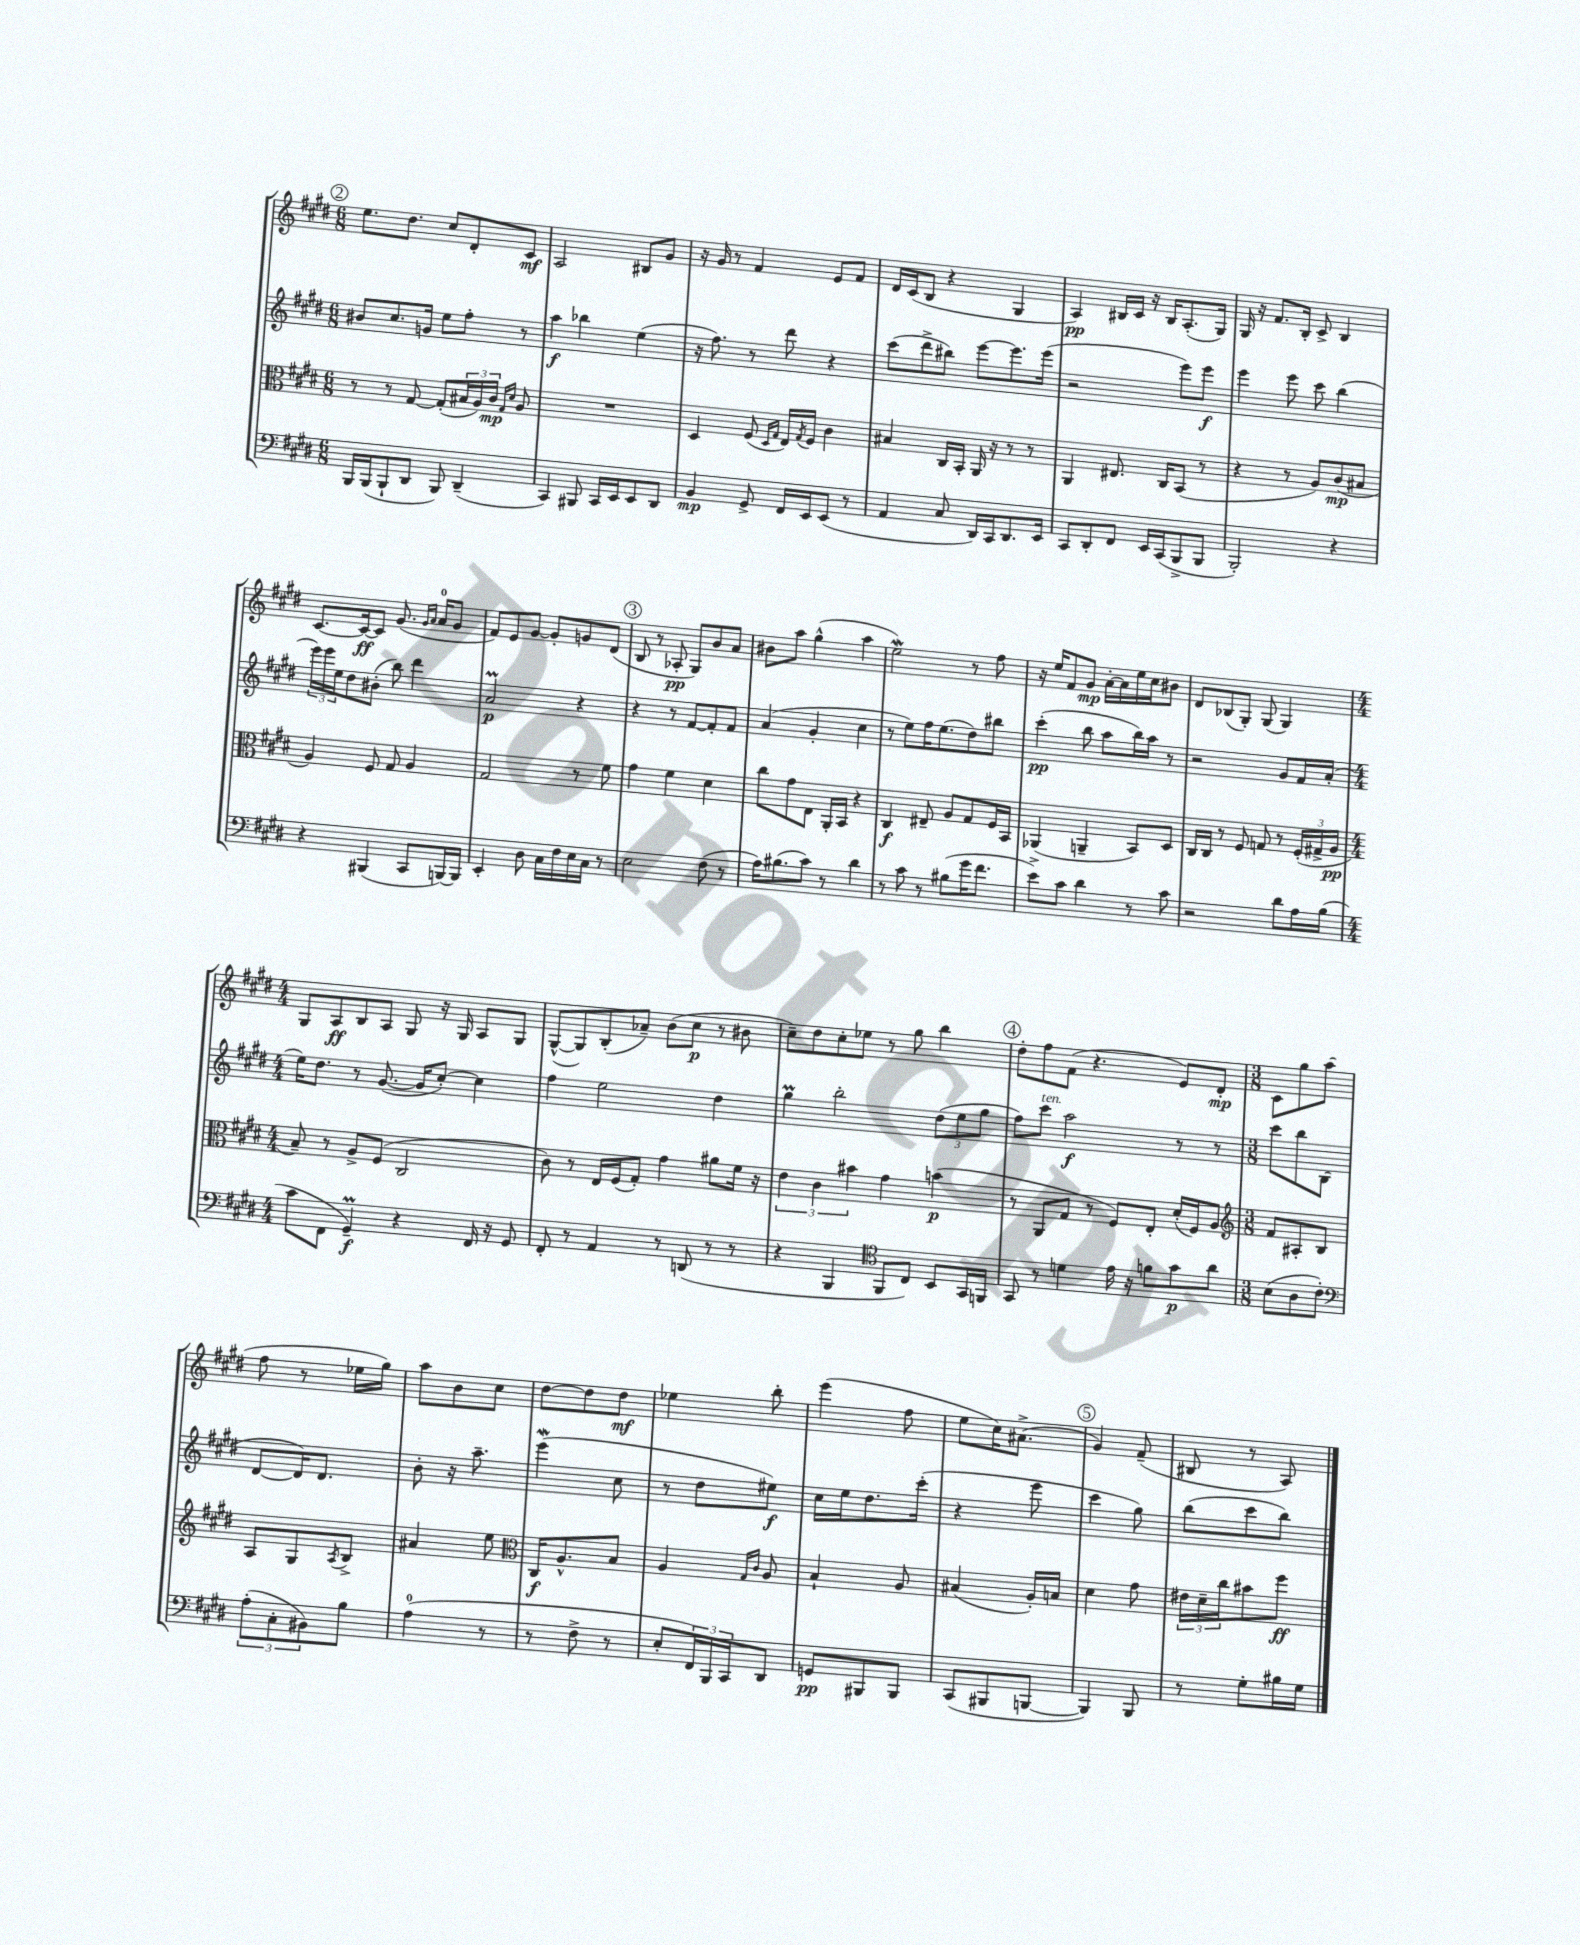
<<
\new StaffGroup <<
\new Staff = "s0" {
    \clef treble \key e \major \numericTimeSignature \time 6/8
    \mark \markup { \circle "2" } e''8. dis''8. cis''8 dis'8-. cis'8\mf |
    a2 bis8 gis'8 |
    r16 gis'16 r8 fis'4 e'8 fis'8 |
    dis'16 cis'16( b8 r4 gis4 |
    a4\pp) bis16 cis'16 r16 bis16 a8.-.( gis16) |
    gis16 r16 fis'8. b16-. cis'8-> b4 |
    cis'8.~ cis'16~\ff cis'8 gis'8.( \grace { gis'16 a'16 } a'16-0 gis'8 |
    fis'8) e'8 gis'8~ gis'8-. g'8 dis'8( |
    \mark \markup { \circle "3" } b8 r8 aes8-.\pp gis8) b'8 a'8 |
    bis'8 a''8 gis''4-^( a''4 |
    e''2\mordent) r8 fis''8 |
    r16 e''16 fis'8 gis'8\mp a'16~-. a'16 e''16 cis''16 bis'8 |
    dis'8 bes8( gis8-.) gis8( gis4) |
    \numericTimeSignature \time 4/4 gis8 a8\ff b8 a8 gis8 r16 gis16 a8 gis8 |
    gis8~-^( gis8) b8-.( aes'8--) b'8( cis''8\p r8 bis'8 |
    cis''8--) dis''8 cis''8-. ees''8 r8 gis''8 b''4 |
    \mark \markup { \circle "4" } dis''8-. fis''8 fis'8( r4. e'8) dis'8-.\mp |
    \numericTimeSignature \time 3/8 cis'8 gis''8 a''8( |
    fis''8 r8 ees''16 gis''16) |
    a''8 b'8 cis''8 |
    dis''8~ dis''8 dis''8\mf |
    ees''4 b''8-. |
    e'''4( fis''8 |
    e''8 cis''16) ais'8.->( |
    \mark \markup { \circle "5" } gis'4) fis'8--( |
    bis8 r8 a8) \bar "|." |
}
\new Staff = "s1" {
    \clef treble \key e \major \numericTimeSignature \time 6/8
    \mark \markup { \circle "2" } bis'8 cis''8. g'16 e''8 fis''8-. r8 |
    a''4\f bes''4 e''4( |
    r16 fis''8.) r8 dis'''8 r4 |
    cis'''8( dis'''8-> bis''8) e'''8~ e'''8. e'''16( |
    r2 e'''8) e'''8\f |
    e'''4 e'''8 cis'''8 b''4( |
    \tuplet 3/2 { e'''16) e'''16 e''16 } dis''8 bis'8-.( b''8) dis'''4 |
    a'2\prall\p r4 |
    \mark \markup { \circle "3" } r4 r8 fis'8~ fis'8-. fis'8 |
    a'4( gis'4-. cis''4 |
    r8 e''8) fis''16 e''8.( dis''8) bis''8 |
    cis'''4-.\pp( b''8 a''8 b''16) a''16 r8 |
    r2 gis'8 fis'16 a'16-.( |
    \numericTimeSignature \time 4/4 e''16) dis''8. r8 gis'8.~( gis'16 cis''8~-.) cis''4 |
    fis''4 e''2 dis''4 |
    gis''4\prall b''2-. \tuplet 3/2 { dis''8( e''8 gis''8 } |
    \mark \markup { \circle "4" } fis''8) cis'''8^\markup { \italic "ten." } a''2\f r8 r8 |
    \numericTimeSignature \time 3/8 cis'''8 b''8 b8( |
    dis'8~ dis'16) dis'8. |
    b'8-. r16 a''8.-- |
    e'''4\mordent( cis''8 |
    r8 dis''8 eis''8\f) |
    cis''16 e''16 dis''8. cis'''16-.( |
    r4 e'''8 |
    \mark \markup { \circle "5" } cis'''4 gis''8) |
    b''8( cis'''8 b''8) \bar "|." |
}
\new Staff = "s2" {
    \clef alto \key e \major \numericTimeSignature \time 6/8
    \mark \markup { \circle "2" } r8 r8 gis8~ gis8-.( \tuplet 3/2 { bis16 a16) cis'16\mp } \grace { gis16 dis'16 } a8 |
    R2. |
    dis4 fis8( \grace { dis16 gis16 } e16) \acciaccatura { gis8 } fis16 cis'4 |
    bis4 cis16 b,16-. a,16 r16 r8 r8 |
    a,4 eis8. cis16 b,8( r8 |
    r4 r8 a8) cis'8\mp( bis8 |
    a4) fis8 gis8 a4 |
    gis2 r8 fis'8 |
    \mark \markup { \circle "3" } gis'4 fis'4 dis'4 |
    cis''8 gis'8 e8 a,16-. b,16 r4 |
    cis4\f eis8-- a8 gis8 fis16 b,16 |
    aes,4( a,4-- b,8) dis8 |
    cis16 cis16 r8 fis8 g8 r8 \tuplet 3/2 { fis16-.( gis16-> a16\pp } |
    \numericTimeSignature \time 4/4 b8--) r8 a8-> fis8( cis2 |
    cis'8) r8 e16 fis16( gis8-.) gis'4 ais'8 fis'16 r16 |
    \tuplet 3/2 { e'4 cis'4 bis'4 } gis'4 b'4\p( |
    \mark \markup { \circle "4" } r8 a,8 gis8 r8 fis8) e8-. dis'16-.( fis16) a8 |
    \numericTimeSignature \time 3/8 \clef treble fis'8 ais8-. b8 |
    a8 gis8 \acciaccatura { a8 } b8-> |
    ais'4 e''8 |
    \clef alto cis16\f a8.-^ b8 |
    a4 \grace { gis16 cis'16 } a8 |
    b4-! a8 |
    bis4( a16-.) b16 |
    \mark \markup { \circle "5" } dis'4 gis'8 |
    \tuplet 3/2 { eis'16 dis'16-- cis''16 } bis'8 fis''8\ff \bar "|." |
}
\new Staff = "s3" {
    \clef bass \key e \major \numericTimeSignature \time 6/8
    \mark \markup { \circle "2" } b,,16 b,,16( b,,8-! dis,8 b,,8) dis,4--( |
    cis,4) bis,,8 cis,16 e,16 e,8 dis,8 |
    b,4\mp gis,8-> fis,16 e,16 e,8( r8 |
    a,4 cis8 dis,16) cis,16 dis,8. e,16 |
    cis,8 dis,8-. fis,8 e,16 cis,16( b,,8-> b,,8 |
    b,,2-.) r4 |
    r4 bis,,4( cis,8 b,,16~) b,,16 |
    e,4-. dis8 cis16 fis16 e16 cis16 r8 |
    \mark \markup { \circle "3" } e2 fis8( r8 |
    a16) bis8.( cis'8) r8 dis'4 |
    r8 cis'8 r8 bis8( gis'16 fis'8. |
    e'8->) cis'8 dis'4 r8 cis'8 |
    r2 dis'8 a16 b16( |
    \numericTimeSignature \time 4/4 cis'8 fis,8 gis,4--\prall\f) r4 fis,16 r16 gis,8 |
    fis,8-. r8 a,4 r8 d,8( r8 r8 |
    r4 b,,4 \clef tenor fis,8 cis8) b,8 gis,16 f,16 |
    \mark \markup { \circle "4" } gis,8 r8 d'4 e'16 r16 f'8 gis'8\p a'8 |
    \numericTimeSignature \time 3/8 b8( a8 cis'8-.) |
    \clef bass \tuplet 3/2 { a8-.( cis8-. bis,8) } b8 |
    a4-0( r8 |
    r8 fis8-> r8 |
    e8-. \tuplet 3/2 { fis,16) b,,16 cis,16 } dis,8 |
    g,8\pp bis,,8 bis,,8 |
    cis,8( bis,,8 b,,8~ |
    \mark \markup { \circle "5" } b,,4) b,,8 |
    r8 gis8-. bis16 gis16 \bar "|." |
}
>>
>>
\layout { \context { \Score \remove "Bar_number_engraver" } }
